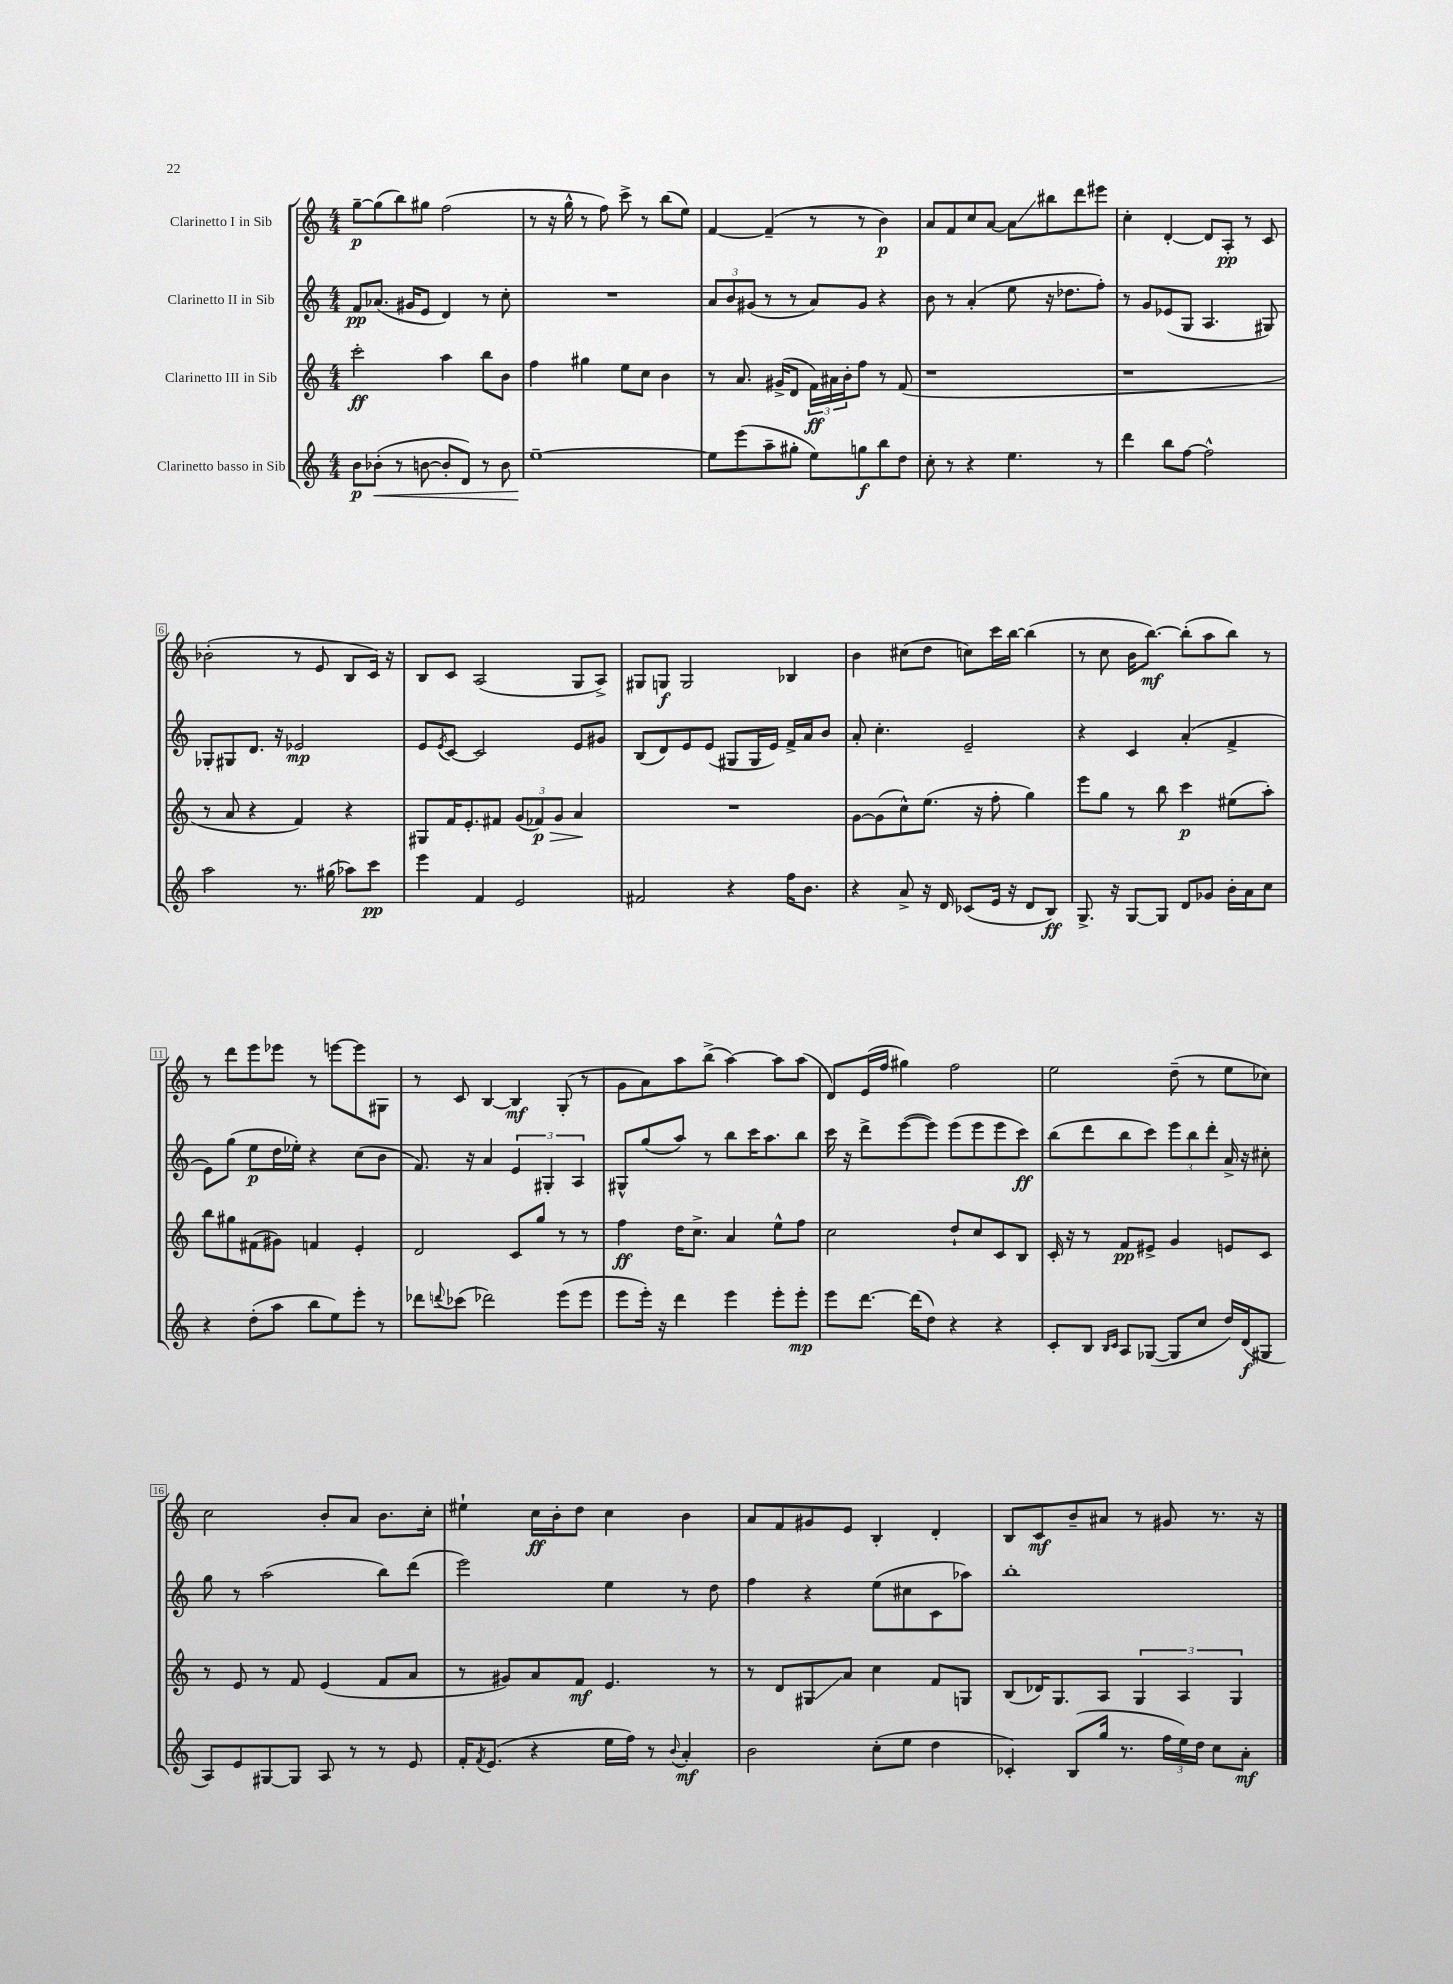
<<
\new StaffGroup <<
\new Staff = "s0" \with { instrumentName = "Clarinetto I in Sib" } {
    \clef treble \key c \major \numericTimeSignature \time 4/4
    g''8~--\p g''8( b''8) gis''8 f''2( |
    r8 r16 g''16-^ r8 f''8) c'''8-> r8 b''8( e''8) |
    f'4~ f'4--( r8 r8 b'4\p) |
    a'8 f'8 c''8 a'8~ a'8\glissando bis''8 d'''8 eis'''8 |
    c''4-. d'4~-. d'8 a8-.\pp r8 c'8 |
    bes'2-.( r8 e'8 b8 c'16) r16 |
    b8 c'8 a2( g8 a8->) |
    gis8 g8\f g2 bes4 |
    b'4 cis''8( d''8 c''8) c'''16 b''16~ b''4( |
    r8 c''8 b'16 b''8.~\mf) b''8-.( a''8 b''8) r8 |
    r8 d'''8 e'''8 ees'''8 r8 e'''8~ e'''8 gis8 |
    r8 c'8 b4~ b4\mf g8-.( r8 |
    g'8 a'8) a''8 b''8->( a''4~) a''8 a''8( |
    d'8) e'16( f''16 gis''4) f''2 |
    e''2 d''8--( r8 e''8 ces''8) |
    c''2 b'8-. a'8 b'8. c''16-. |
    eis''4-! c''16\ff b'16-. d''8 c''4 b'4 |
    a'8 f'8 gis'8 e'8 b4-. d'4-. |
    b8 c'8\mf b'8-- ais'8 r8 gis'8 r8. r16 \bar "|." |
}
\new Staff = "s1" \with { instrumentName = "Clarinetto II in Sib" } {
    \clef treble \key c \major \numericTimeSignature \time 4/4
    f'8\pp aes'8.( gis'16 e'8 d'4) r8 c''8-. |
    R1 |
    \tuplet 3/2 { a'8 b'8 gis'8( } r8 r8 a'8) gis'8 r4 |
    b'8 r8 a'4-.( e''8 r16 des''8. f''8-.) |
    r8 g'8 ees'8( g8 a4. gis8) |
    ges8-. gis8 d'8. r16 ees'2\mp |
    e'8 \acciaccatura { e'8 } c'8~ c'2 e'8 gis'8 |
    b8( d'8) e'8 e'8( gis8 gis16 e'16) f'16-> a'16 b'8 |
    a'8-. c''4.-. e'2-- |
    r4 c'4 a'4-.( f'4-> |
    e'8) g''8( e''8\p d''16 ees''16-.) r4 c''8( b'8 |
    f'8.) r16 a'4 \tuplet 3/2 { e'4 gis4-. a4 } |
    gis8-^ g''8( a''8) r8 b''8 c'''16 a''8. b''8 |
    c'''16 r16 d'''8-> e'''8~( e'''8) e'''8( e'''8 e'''8 c'''8\ff) |
    b''8( d'''8 b''8 c'''8) \tuplet 3/2 { e'''8 b''8 d'''8-. } a'16-> r16 cis''8-. |
    g''8 r8 a''2( b''8) d'''8( |
    e'''2) e''4 r8 d''8 |
    f''4 r4 e''8( cis''8 c'8 aes''8) |
    b''1-. \bar "|." |
}
\new Staff = "s2" \with { instrumentName = "Clarinetto III in Sib" } {
    \clef treble \key c \major \numericTimeSignature \time 4/4
    c'''2-.\ff a''4 b''8 b'8 |
    f''4 gis''4 e''8 c''8 b'4 |
    r8 a'8. gis'16->( d'8 \tuplet 3/2 { f'16\ff) ais'16 b'16-. } f''8 r8 f'8( |
    r1 |
    r1 |
    r8 a'8 r4 f'4) r4 |
    gis8 f'16 e'8.-. fis'8 \tuplet 3/2 { g'8( fes'8\p\>) g'8 } a'4\! |
    R1 |
    g'8~ g'8( c''8-^) e''8.( r16 f''8-. g''4) |
    e'''8 g''8 r8 b''8 c'''4\p eis''8( a''8-.) |
    b''8 gis''8 fis'8( gis'8) f'4 e'4-. |
    d'2 c'8 g''8 r8 r8 |
    f''4\ff d''16 c''8.-> a'4 e''8-^ f''8 |
    c''2 d''8-! c''8 c'8 b8 |
    c'16-. r16 r8 f'8\pp eis'8-> g'4 e'8 c'8 |
    r8 e'8 r8 f'8 e'4( f'8 a'8 |
    r8 gis'8) a'8 f'8\mf e'4. r8 |
    r8 d'8 gis8\glissando a'8 c''4 f'8 g8 |
    b8( des'16) g8. a8 \tuplet 3/2 { g4 a4 g4 } \bar "|." |
}
\new Staff = "s3" \with { instrumentName = "Clarinetto basso in Sib" } {
    \clef treble \key c \major \numericTimeSignature \time 4/4
    b'8\p bes'8-.\<( r8 b'8~ b'8-. d'8) r8 b'8 |
    e''1~--\! |
    e''8 e'''8( a''8-- gis''8-. e''8) g''8\f b''8 d''8 |
    c''8-. r8 r4 e''4. r8 |
    d'''4 b''8 f''8~ f''2-^ |
    a''2 r8. gis''16( aes''8) c'''8\pp |
    e'''4 f'4 e'2 |
    fis'2 r4 f''16 b'8. |
    r4 a'8-> r16 d'16 ces'8( e'16 r16 d'8 b8\ff) |
    g8.-> r16 g8~ g8 d'8 ges'8 b'16-. a'16 c''8 |
    r4 d''8-.( a''8 b''8 e''8) e'''8-. r8 |
    des'''8 \appoggiatura { d'''8 } ces'''8( des'''2) e'''8( e'''8 |
    e'''8 e'''16-.) r16 d'''4 e'''4 e'''8-. e'''8-.\mp |
    e'''8 d'''8.~ d'''16( d''8) r4 r4 |
    c'8-. b8 \grace { b16 c'16 } a8 ges8~( ges8 c''8 d''16) d'16\f( gis8 |
    a8) e'8 gis8~ gis8 a8 r8 r8 e'8 |
    f'16-. \acciaccatura { f'8 } e'8.( r4 e''16 f''16) r8 \appoggiatura { b'8 } a'4-.\mf |
    b'2 c''8-.( e''8 d''4 |
    ces'4-.) b8( g''16 r8. \tuplet 3/2 { f''16 e''16) d''16 } c''8 a'8-.\mf \bar "|." |
}
>>
>>
\layout { \context { \Score \override BarNumber.stencil = #(make-stencil-boxer 0.1 0.3 ly:text-interface::print) } }
